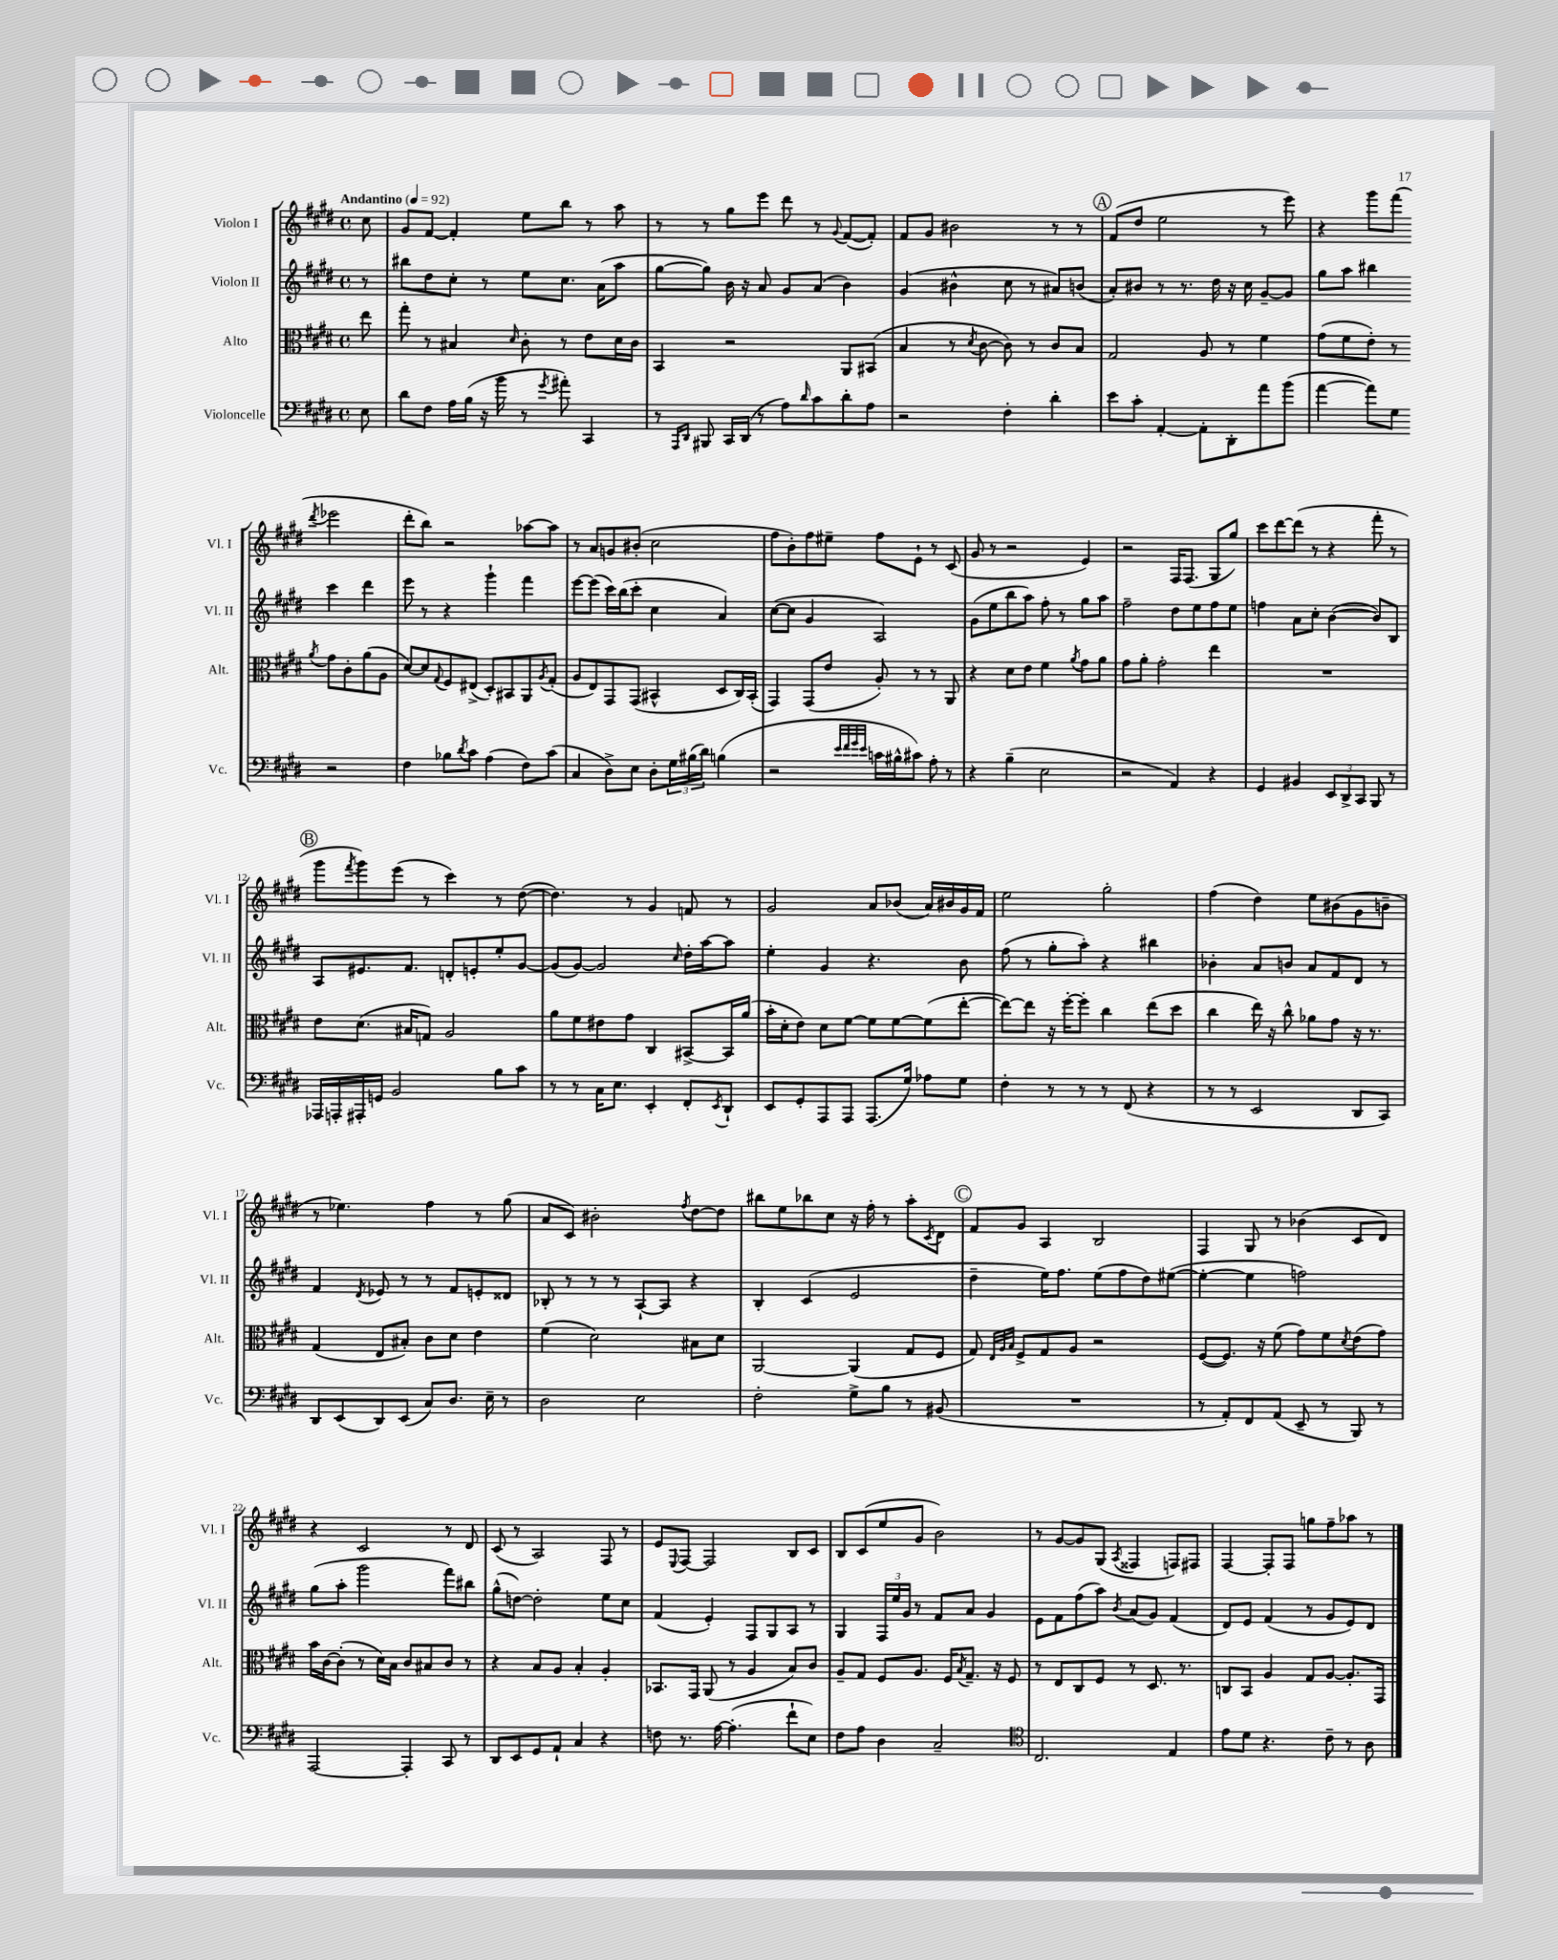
<<
\new StaffGroup <<
\new Staff = "s0" \with { instrumentName = "Violon I" shortInstrumentName = "Vl. I" } {
    \clef treble \key e \major \defaultTimeSignature \time 4/4 \partial 8 \tempo "Andantino" 4 = 92
    cis''8 |
    gis'8 fis'8~ fis'4-. e''8 b''8 r8 a''8 |
    r8 r8 gis''8 e'''8 dis'''8 r8 \appoggiatura { gis'8 } fis'8~( fis'8-.) |
    fis'8 gis'8 bis'2 r8 r8 |
    \mark \markup { \circle "A" } fis'8( dis''8 e''2 r8 e'''8) |
    r4 gis'''8 fis'''8( \acciaccatura { dis'''8 } ees'''2 |
    dis'''8-. b''8) r2 aes''8~ aes''8 |
    r8 a'8 g'8 bis'8-.( cis''2 |
    fis''8 b'8-.) fis''8 eis''8-- fis''8 e'8-! r8 cis'8( |
    gis'8 r8 r2 e'4) |
    r2 fis16 fis8.( gis8 gis''8) |
    cis'''8 dis'''8~ dis'''8( r8 r4 fis'''8-. r8 |
    \mark \markup { \circle "B" } gis'''8 \acciaccatura { fis'''8 } gis'''8) e'''8( r8 cis'''4) r8 dis''8~( |
    dis''4.) r8 gis'4 f'8 r8 |
    gis'2 a'8 bes'8( a'16) bis'16 gis'16 fis'16 |
    e''2 gis''2-. |
    fis''4( dis''4) e''8 bis'8( gis'8 b'8-- |
    r8 ees''4.) fis''4 r8 gis''8( |
    a'8 cis'8) bis'2-. \acciaccatura { fis''8 } dis''8~ dis''8 |
    bis''8 e''8 bes''8 cis''8 r16 fis''16-. r8 a''8-. \acciaccatura { cis'8 } dis'8 |
    \mark \markup { \circle "C" } fis'8 gis'8 a4 b2 |
    fis4 gis8 r8 bes'4( cis'8 dis'8) |
    r4 cis'2 r8 dis'8 |
    cis'8( r8 a2) fis8 r8 |
    e'8 \appoggiatura { e8 } fis8~ fis2 b8 cis'8 |
    b8 cis'8( e''8 gis'8 b'2) |
    r8 gis'8~ gis'8 gis8( \acciaccatura { a8 } fisis4 f8) fis8 |
    fis4~ fis8-. fis8 g''8 fis''8-- aes''8 r8 \bar "|." |
}
\new Staff = "s1" \with { instrumentName = "Violon II" shortInstrumentName = "Vl. II" } {
    \clef treble \key e \major \defaultTimeSignature \time 4/4 \partial 8
    r8 |
    bis''8 dis''8 cis''8-. r8 e''8 cis''8. a'16( a''8 |
    gis''8~ gis''8) b'16 r16 a'8 gis'8 a'8( b'4) |
    gis'4( bis'4-^ cis''8 r8 ais'8) b'8( |
    \mark \markup { \circle "A" } a'8-.) bis'8 r8 r8. dis''16 r16 cis''16 gis'8~-- gis'8 |
    gis''8 a''8 bis''4 cis'''4 dis'''4 |
    e'''8 r8 r4 gis'''4-! fis'''4 |
    e'''8~ e'''8( cis'''16) b''16( cis'''8-. cis''4 a'4) |
    cis''8~( cis''8 gis'4 a2) |
    gis'8( e''8 b''8 a''8) fis''8-. r8 gis''8 a''8 |
    fis''2-- dis''8 e''8 fis''8 e''8 |
    f''4 a'8 cis''8-. b'4~( b'8) b8 |
    \mark \markup { \circle "B" } a8 eis'8. fis'8. d'8-. e'8-. e''8-. gis'8~ |
    gis'8( gis'8~) gis'2 \grace { cis''16 } dis''16-. a''16~ a''8 |
    e''4-. gis'4 r4. b'8 |
    fis''8( r8 gis''8-. a''8-.) r4 bis''4 |
    bes'4-. a'8 b'8 a'8 fis'8 dis'8 r8 |
    fis'4 \acciaccatura { dis'8 } ees'8 r8 r8 fis'8 e'8-. disis'8 |
    bes8-. r8 r8 r8 a8~-! a8 r4 |
    b4-. cis'4( e'2 |
    \mark \markup { \circle "C" } dis''4-- e''16) fis''8. e''8( fis''8 dis''8) eis''8~( |
    eis''4~-. eis''4 f''2) |
    gis''8( a''8-. gis'''2 fis'''8) bis''8 |
    gis''8-^( d''8~) d''2-. e''8 cis''8 |
    fis'4( e'4-.) fis8 gis8 a8 r8 |
    gis4 \tuplet 3/2 { fis16 e''16 gis'16 } r8 fis'8 a'8 gis'4 |
    e'8 fis'8 fis''8( a''8) \acciaccatura { b'8 } a'8( gis'8) fis'4( |
    dis'8) e'8 fis'4( r8 gis'8 e'8) dis'8 \bar "|." |
}
\new Staff = "s2" \with { instrumentName = "Alto" shortInstrumentName = "Alt." } {
    \clef alto \key e \major \defaultTimeSignature \time 4/4 \partial 8
    e''8 |
    gis''8-. r8 bis4 \grace { dis'16 } cis'8-. r8 e'8 dis'16 cis'16 |
    b,4 r2 a,8 bis,8( |
    b4 r8 \acciaccatura { dis'8 } cis'8~ cis'8) r8 cis'8 b8 |
    \mark \markup { \circle "A" } gis2 a8 r8 fis'4 |
    gis'8( fis'8 e'8-.) r8 \acciaccatura { a'8 } gis'8 cis'8-. a'8( a8 |
    dis'8~) dis'8 \appoggiatura { gis8 } fis8 eis8->( dis8-.) bis,8 a,8 \acciaccatura { a8 } gis8-.( |
    a8 e8) gis,8 gis,8( bis,4-^ dis8 cis16) bis,16-.( |
    gis,4) gis,8( e'8 a8-.) r8 r8 a,8 |
    r4 dis'8 e'8 fis'4 \acciaccatura { a'8 } gis'8 a'8 |
    gis'8 a'8-. gis'2-. e''4 |
    R1 |
    \mark \markup { \circle "B" } e'8 dis'8.( bis16 g8) a2 |
    a'8 fis'8 eis'8 gis'8 cis4 bis,8~-> bis,16 a'16( |
    b'16-. dis'16-. e'8) dis'8 fis'8~ fis'8 fis'8~ fis'8( e''8~-. |
    e''8~) e''8 r16 fis''16~-. fis''8-. cis''4 e''8( dis''8 |
    cis''4 e''16) r16 cis''8-^ aes'8 gis'8 r16 r8. |
    gis4( e8 bis8-.) cis'8 dis'8 e'4 |
    fis'4( dis'2) bis8 dis'8 |
    a,2~ a,4( gis8 fis8 |
    \mark \markup { \circle "C" } gis8) \grace { e32 a32 b32 } fis8-> gis8 a8 r2 |
    fis8~( fis8.) r16 fis'8( gis'8) fis'8 \acciaccatura { dis'8 } e'8( gis'8) |
    b'16 cis'16~ cis'8-.( r8 dis'16) b16 cis'8 bis8 cis'8 r8 |
    r4 b8 a8 b4-. a4-. |
    bes,8. gis,16 a,8( r8 a4 b8) cis'8 |
    a8-- gis8 fis8 a8. fis16 \acciaccatura { b8 } gis8.-- r16 fis8 |
    r8 e8 cis8 fis8 r8 dis8. r8. |
    c8 b,8 a4 gis8 a8~ a8.-. gis,16 \bar "|." |
}
\new Staff = "s3" \with { instrumentName = "Violoncelle" shortInstrumentName = "Vc." } {
    \clef bass \key e \major \defaultTimeSignature \time 4/4 \partial 8
    e8 |
    dis'8 fis8 a16 b16( r16 b'16 r8 \acciaccatura { gis'8 } ais'8-.) cis,4 |
    r8 \grace { a,,16 dis,16 } bis,,8 cis,16 dis,16( r8 a8) \grace { dis'16 } cis'8 dis'8-. a8 |
    r2 fis4-. dis'4-. |
    \mark \markup { \circle "A" } e'8 cis'8-. a,4~-. a,8-. dis,8-. a'8 b'8( |
    a'4~ a'8) gis8 r2 |
    fis4 bes8 \acciaccatura { dis'8 } cis'8 a4( fis8) cis'8( |
    cis4 dis8->) e8 dis8-. \tuplet 3/2 { gis16 bis16( dis'16) } b4( |
    r2 \grace { e'32 fis'32 gis'32 e'32 } c'16 bis16-^ cis'8) a8-. r8 |
    r4 b4--( e2 |
    r2 a,4) r4 |
    gis,4 bis,4 \tuplet 3/2 { e,8 dis,8-> cis,8 } b,,8 r8 |
    \mark \markup { \circle "B" } aes,,16 a,,16-. ais,,16-. g,16 b,2 b8 cis'8 |
    r8 r8 cis16 e8. e,4-. fis,8-. \acciaccatura { e,8 } dis,8-! |
    e,8 gis,8-. a,,8 a,,8 a,,8.( gis16) aes8 gis8 |
    fis4-. r8 r8 r8 fis,8( r4 |
    r8 r8 e,2 dis,8 cis,8) |
    dis,8 e,8( dis,8) e,8( cis8) dis8. e16-- r8 |
    dis2 e2 |
    fis2-. gis8-> b8 r8 bis,8( |
    \mark \markup { \circle "C" } R1 |
    r8 a,8-.) fis,8 a,8( e,8-- r8 b,,8) r8 |
    a,,2~ a,,4-. cis,8 r8 |
    dis,8 e,8 gis,8 a,8-! cis4 r4 |
    f8 r8. a16~ a4.-.( fis'8-! e8) |
    fis8 a8 dis4 cis2-- |
    \clef tenor cis2. e4 |
    e'8 dis'8 r4. cis'8-- r8 a8 \bar "|." |
}
>>
>>
